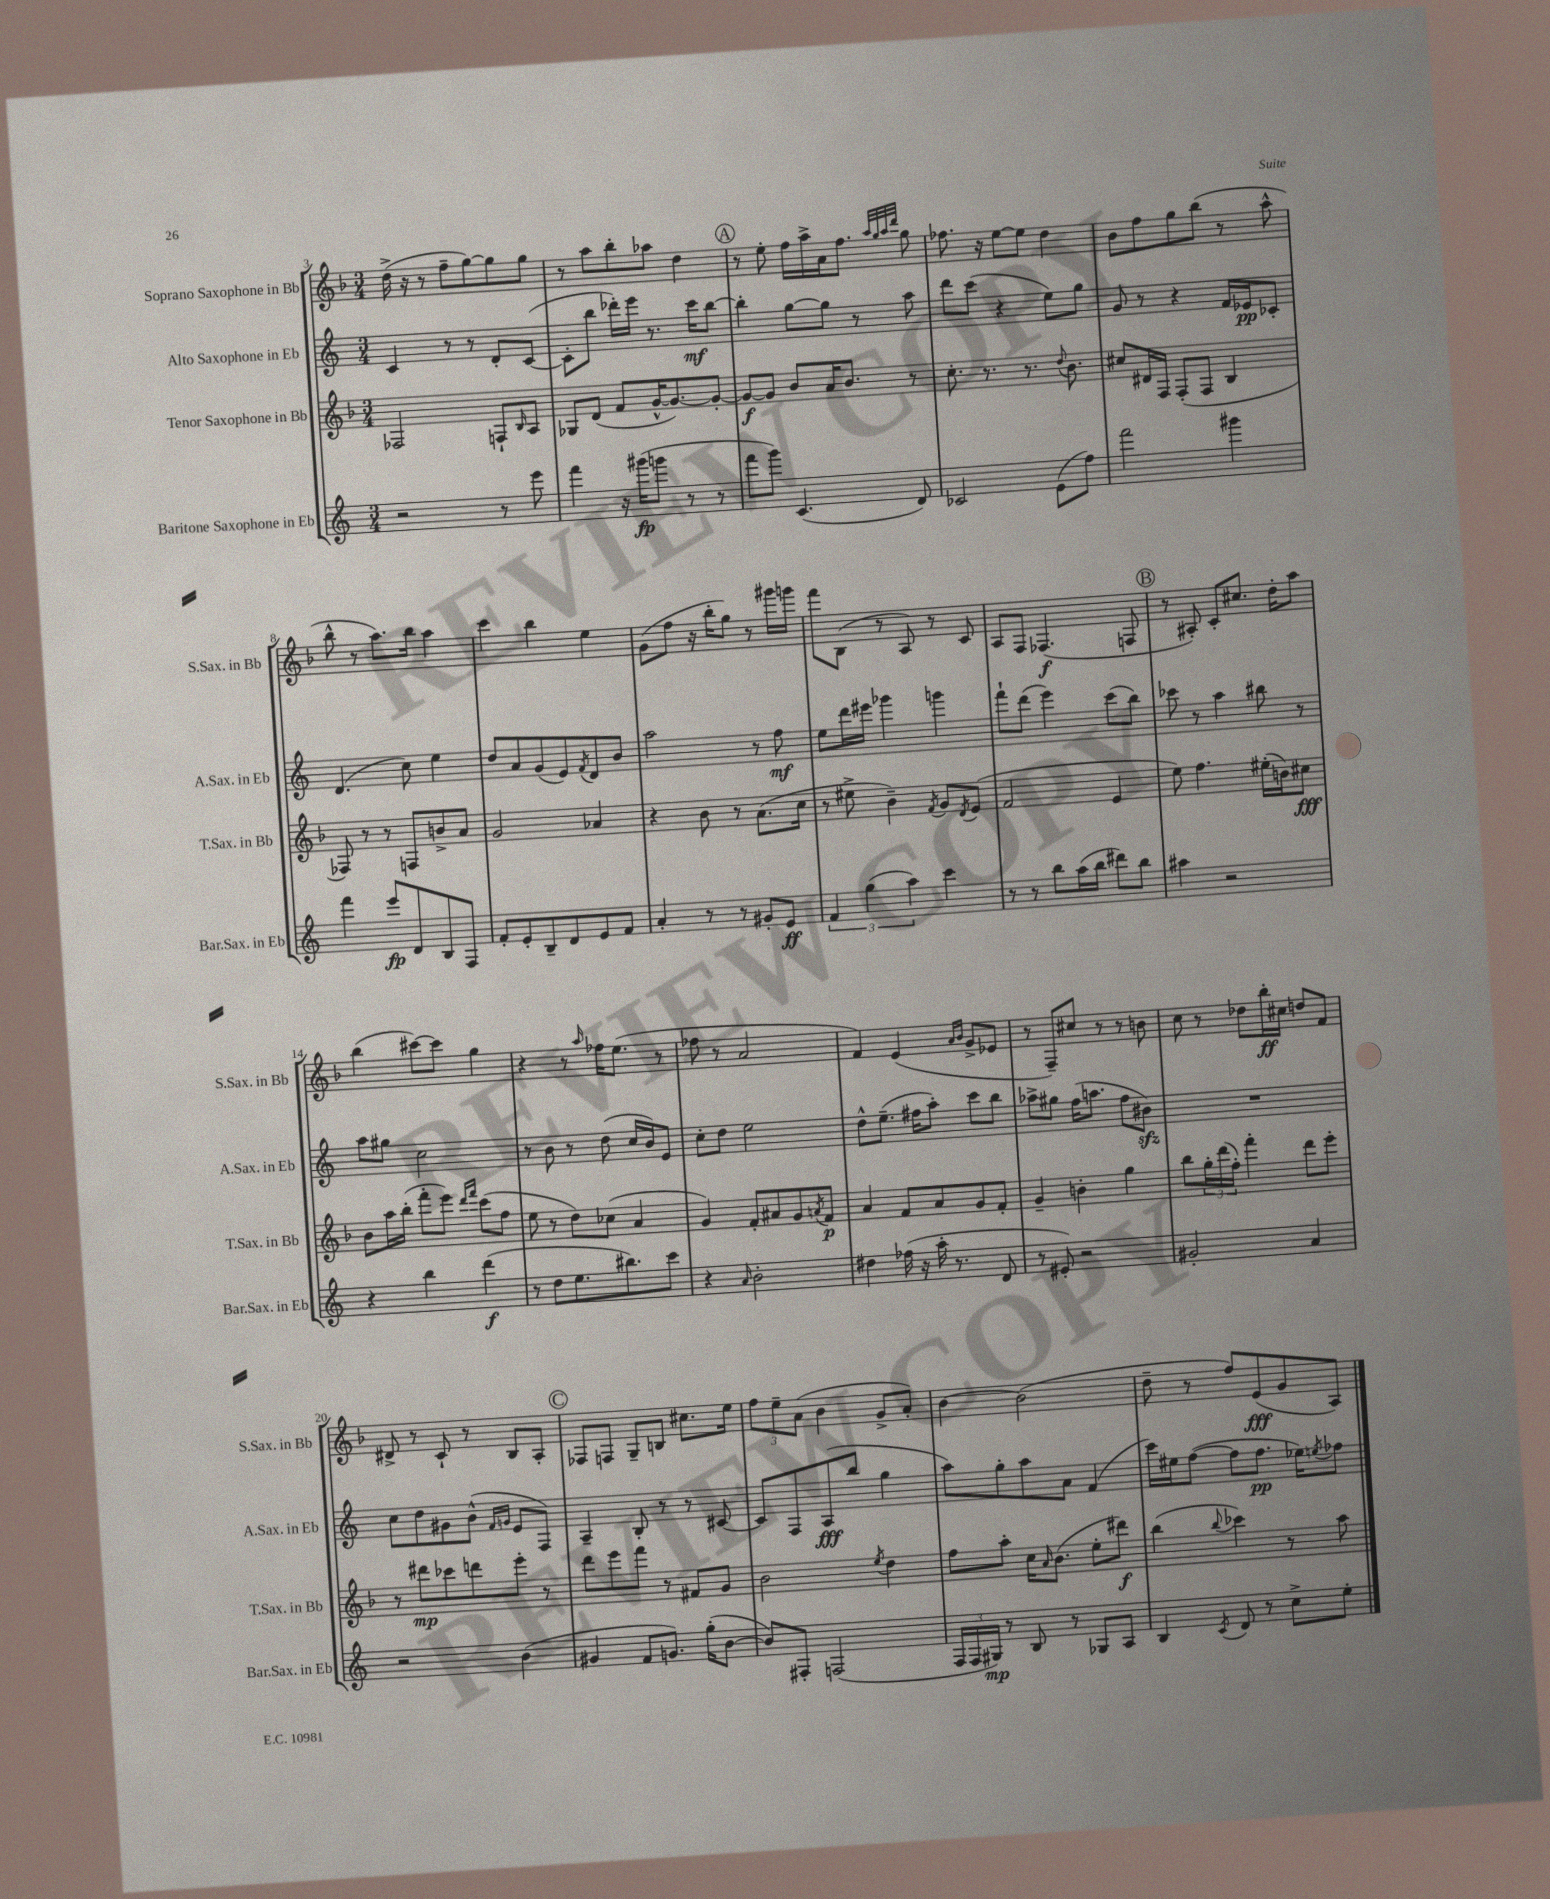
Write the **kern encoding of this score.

**kern	**kern	**kern	**kern
*staff4	*staff3	*staff2	*staff1
*clefG2	*clefG2	*clefG2	*clefG2
*k[]	*k[b-]	*k[]	*k[b-]
*M3/4	*M3/4	*M3/4	*M3/4
2r	2F-	4c	(16dd^
.	.	.	16r
.	.	.	8r
.	.	8r	8ff~
.	.	8r	[8gg)
8r	8F`	8d'	8gg]
.	16qqB-	.	.
8eee	8A	([8c	8gg
=	=	=	=
4fff	8G-	8c']	8r
.	(8d	8bb	8aa
16r	8f	16ddd-')	8bb-'
(16ggg#	.	16eee	.
8ggg	[16g^^	8.r	8aa-
.	8.g_)	.	.
8r	.	.	4dd
.	.	16ccc	.
8r	8g'_	[8bb	.
=	=	=	=
8fff	8g_	4bb']	8r
8ggg)	8g]	.	8ee'
(4.c	8b-	[8gg	16ff
.	.	.	16aa^
.	16a	8gg]	16a
.	8.b-	.	8.ff
.	.	8r	.
.	.	.	32qqaa
.	.	.	32qqgg
.	.	.	32qqaa
.	.	.	32qqddd
8d)	8r	8aa	8gg
=	=	=	=
2c-	8.cc'	8ddd	8.ff-
.	.	(8ccc	.
.	8.r	.	16r
.	.	4r	[8ee
.	8.r	.	8ee]
(8e	.	8ee)	4dd
.	8qqdd	.	.
.	8.b-	.	.
8ff)	.	8gg	.
=	=	=	=
2fff	8cc#	8g	8b-
.	16d#	8r	8ff
.	16F	.	.
.	(8F'	4r	8gg
.	8F	.	(8bb-
4ggg#	4B-	16f	8r
.	.	16e-	.
.	.	8c-'	8aa^^
=	=	=	=
4fff	8F-)	(4.d	8bb-^^
.	8r	.	8r
8eee	8r	.	8.aa)
8d	8F	8cc)	.
.	.	.	16bb-
8B	8b^	4ee	4aa
8F	8a	.	.
=	=	=	=
8f'	2g	8dd	4ccc
8e'	.	8a	.
8B~	.	(8g	4bb-
8d	.	8e)	.
.	.	8qf	.
8e	4a-	8d	4ee
8f	.	8b	.
=	=	=	=
4a'	4r	2aa	(8g
.	.	.	8ff
8r	8b-	.	16r
.	.	.	16bb-'
8r	8r	.	8gg)
8g#'	(8.a	8r	8r
8e	.	8ff	16ggg#
.	16cc	.	16ggg
=	=	=	=
6f	8r	8ee	8fff
.	8ee#^	16ddd	(8B-
(6gg	.	.	.
.	.	16eee#	.
.	4b-~)	4ggg-	8r
6aa)	.	.	.
.	.	.	8A)
.	8qf	.	.
4ccc	8g	4ggg	8r
.	8qd	.	.
.	(8e	.	8c
=	=	=	=
8r	2f	8fff`	8A
8r	.	(8ddd	8F
8bb	.	4eee)	(4.F-
(16aa	.	.	.
16bb	.	.	.
8ddd#)	4e	(8ccc	.
8bb	.	8bb)	8F
=	=	=	=
4aa#	8ee)	8ccc-	8r
.	4.ff	8r	8A#')
2r	.	4aa	8c'
.	.	.	8.cc#
.	(16ee#'	8bb#	.
.	16b)	.	16dd'
.	8cc#	8r	8aa
=	=	=	=
4r	8b-	8aa	(4bb-
.	16aa	8gg#	.
.	(16bb-'	.	.
4bb	8fff'	2cc	[8ccc#)
.	8eee)	.	8ccc#]
.	16qqddd	.	.
.	16qqfff	.	.
(4ddd	(8ccc	.	4gg
.	8ff	.	.
=	=	=	=
8r	8ee	8r	4r
8dd	8r	8b	.
8.ee	8dd)	8r	8r
.	.	.	16qqaa
.	(8cc-	(8dd	16ff-
8.bb#)	.	.	(8.ee
.	4a	16cc	.
.	.	16b)	.
8ccc	.	8e	8r
=	=	=	=
4r	4g)	8cc'	8ff-
.	.	8dd	8r
16qqa	.	.	.
2b'	8f'	2ee	2a
.	8a#	.	.
.	8g	.	.
.	8qa	.	.
.	8f	.	.
=	=	=	=
4dd#	4a	8dd^^	4f)
.	.	(8.ee~	.
(16ff-	8f	.	(4e
16r	.	16ff#	.
16aa'	8a	8aa')	.
8.r	.	.	.
.	.	.	16qqa
.	.	.	16qqb-
.	8g	8ccc	8g^
8d	8f'	8bb	8e-
=	=	=	=
8r	4g~	8aa-^	8r
8e#')	.	8gg#	8F~)
2r	4b'	(16ff	8cc#
.	.	8.aa	.
.	.	.	8r
.	4gg	8ff	8r
.	.	8b#)	8b
=	=	=	=
2g#'	8bb-	2.r	8cc
.	24gg'	.	8r
.	(24ddd	.	.
.	24ff')	.	.
.	4fff'	.	8dd-
.	.	.	16bb-'
.	.	.	16cc#
4a	8ddd	.	8dd
.	8eee'	.	8f
=	=	=	=
2r	8r	8cc	8d#^
.	8ddd#	8dd	8r
.	8ccc-	8g#	8c`
.	8ddd	(8b^^	8r
.	.	16qqf	.
.	.	16qqg	.
(4b	8eee'	8e	8B-
.	8r	8F)	8A'
=	=	=	=
4g#	8ddd	4A~	8F-
.	8eee	.	8F
8f	8fff	8B'	8G~
8.g)	8r	8r	8B
.	8f#	8r	8.cc#
(16gg'	.	.	.
[8b	8g	[8c#	.
.	.	.	16ee
=	=	=	=
8b])	2b-	8c#]	12ff
.	.	.	12ee~
8F#'	.	8F	.
.	.	.	(12a
(2F	.	(8A	4b-
.	.	8bb	.
.	8qee	.	.
.	4dd	4gg	8g^
.	.	.	8a')
=	=	=	=
24F	8ff	8aa)	[4b-
24F	.	.	.
24G#)	.	.	.
8r	8aa'	8gg'	.
8B	16cc	8aa	(2b-]
.	16qqa	.	.
.	(8.b-	.	.
8r	.	8a	.
8G-	8ee'	(4f	.
8A	8ddd#)	.	.
=	=	=	=
4B	(4bb-	16ccc)	8dd~
.	.	16ee#	.
.	.	([8ff	8r
8qc	8qqbb-	.	.
8d	4ccc-)	8ff]	8ff)
8r	.	8.ff	(8e
8cc^	8r	.	8g
.	.	16ee-)	.
.	.	8qee	.
8ee'	8aa	8ff-	8A)
==	==	==	==
*-	*-	*-	*-
